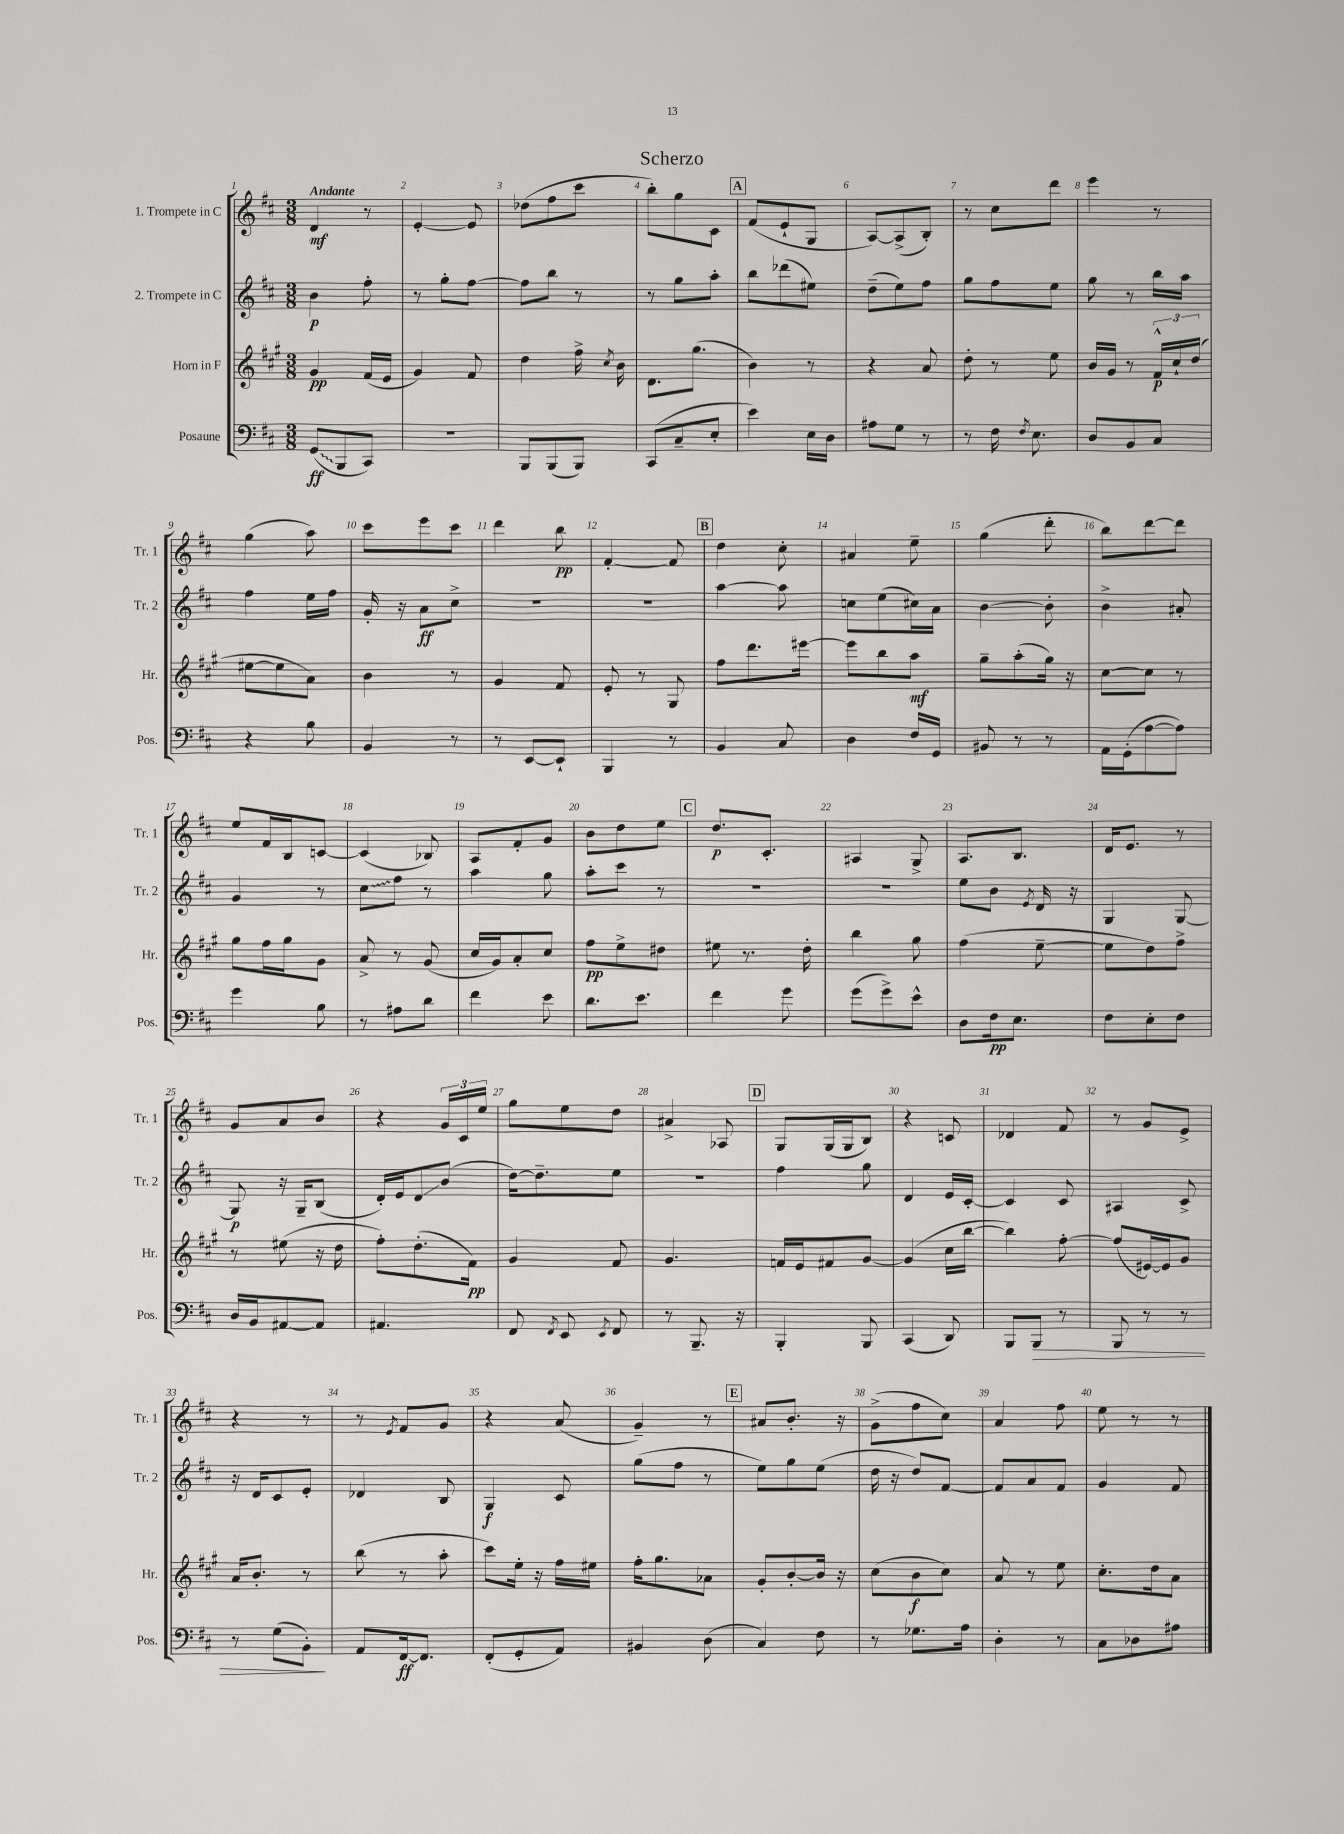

**kern	**kern	**kern	**kern
*staff4	*staff3	*staff2	*staff1
*clefF4	*clefG2	*clefG2	*clefG2
*k[f#c#]	*k[f#c#g#]	*k[f#c#]	*k[f#c#]
*M3/8	*M3/8	*M3/8	*M3/8
(8GG	4g#	4b	4d
8BBB	.	.	.
8CC#)	(16f#	8ff#'	8r
.	16e	.	.
=	=	=	=
4.r	4g#)	8r	[4e'
.	.	8gg'	.
.	8f#	[8ff#	8e]
=	=	=	=
8BBB	4dd	8ff#]	(8dd-
(8BBB	.	8bb	8ff#
8BBB)	16ff#^	8r	8ccc#
.	8qcc#	.	.
.	16b	.	.
=	=	=	=
(8CC#	8.d	8r	8bb')
8C#~	.	8gg	8gg
.	(8.gg#	.	.
8E'	.	8aa'	8c#
=	=	=	=
4e)	4b)	8bb	(8f#
.	.	(8ddd-	8e`
16E	8r	8ee#)	8G
16D	.	.	.
=	=	=	=
8A#	4r	(8dd~	[8A)
8G	.	8ee)	(8A^]
8r	8a	8ff#	8B')
=	=	=	=
8r	8dd'	8gg	8r
16F#	8r	8ff#	8cc#
8qF#	.	.	.
8.E	.	.	.
.	8ee	8ee	8ddd
=	=	=	=
8D	16b	8gg	4eee
.	16g#	.	.
8BB	8r	8r	.
8C#	24f#^^	16bb	8r
.	24cc#`	.	.
.	.	16aa	.
.	(24dd	.	.
=	=	=	=
4r	[8ee#	4ff#	(4gg
.	8ee#]	.	.
8B	8a)	16ee	8aa)
.	.	16ff#	.
=	=	=	=
4BB	4b	16g'	8ccc#
.	.	16r	.
.	.	8a	8eee
8r	8r	8cc#^	8ccc#
=	=	=	=
8r	4g#	4.r	4ddd
[8EE	.	.	.
8EE`]	8f#	.	8bb
=	=	=	=
4BBB	8e'	4.r	[4f#'
.	8r	.	.
8r	8G#	.	8f#]
=	=	=	=
4BB	8ff#	[4aa	4dd
.	8.ddd	.	.
8C#	.	8aa]	8cc#'
.	[16eee#	.	.
=	=	=	=
4D	8eee#]	8cc	4a#
.	8bb	(8ee	.
16F#	8aa	16cc#)	8ee~
16GG	.	16a	.
=	=	=	=
8BB#	8gg#~	[4b	(4gg
8r	(8aa'	.	.
8r	16gg#)	8b']	8ddd'
.	16r	.	.
=	=	=	=
16AA	[8cc#	4b^	8bb)
(16GG'	.	.	.
[8A	8cc#]	.	[8ddd
8A])	8r	8a#'	8ddd]
=	=	=	=
4g	8gg#	4g	8ee
.	16ff#	.	16f#
.	16gg#	.	16B
8B	8g#	8r	[8c
=	=	=	=
8r	8a^	8cc#	(4c]
8A#	8r	8ff#	.
8d	(8g#	8r	8B-)
=	=	=	=
4f#	16cc#	4aa	8A
.	16g#)	.	.
.	8a'	.	8f#'
8e	8cc#	8gg	8g
=	=	=	=
8.d	8ff#	8aa'	8b
.	8ee^	8ccc#	8dd
8.e	.	.	.
.	8dd#	8r	8ee
=	=	=	=
4f#	8ee#	4.r	8.dd
.	8.r	.	.
.	.	.	8.c#'
8g	.	.	.
.	16dd'	.	.
=	=	=	=
(8g	4bb	4.r	4A#
8g^)	.	.	.
8e^^	8gg#	.	8G^
=	=	=	=
8D	(4ff#	8ee	8.A
16F#	.	8b	.
8.E	.	.	8.B
.	.	8qe	.
.	[8ee~	16d	.
.	.	16r	.
=	=	=	=
8F#	8ee]	4G	16d
.	.	.	8.e
8E'	8dd)	.	.
8F#	8ff#^	[8G	8r
=	=	=	=
16D	8r	8G]	8g
16BB	.	.	.
[8AA#	(8ee#	16r	8a
.	.	16G~	.
8AA#]	16r	(8B	8b
.	16dd	.	.
=	=	=	=
4.AA#	8ff#')	16d')	4r
.	.	16e	.
.	(8.dd'	8d	.
.	.	(8b	24g
.	.	.	24c#
.	16f#)	.	.
.	.	.	24ee
=	=	=	=
8FF#	4g#	[16dd)	8gg
.	.	8.dd~]	.
8qFF#	.	.	.
8EE	.	.	8ee
8qEE	.	.	.
8FF#	8f#	8ee	8dd
=	=	=	=
8r	4.g#	4.r	4a#^
8.BBB~	.	.	.
.	.	.	8A-
16r	.	.	.
=	=	=	=
4BBB'	16f	4ff#	8G
.	16e	.	.
.	8f#	.	(16G
.	.	.	16G
8BBB	[8g#	8gg	8B)
=	=	=	=
(4CC#	(4g#]	4d	4r
8DD)	16cc#	16e	8c
.	[16bb	[16c#'	.
=	=	=	=
8BBB	4bb])	4c#]	4d-
8BBB	.	.	.
8r	[8ff#'	8c#	8f#
=	=	=	=
8BBB	(8ff#]	4A#	8r
8r	[16e#)	.	8g
.	16e#]	.	.
8r	8g#	8c#^	8e^
=	=	=	=
8r	16a	16r	4r
.	8.b'	16d	.
(8G	.	8c#	.
8BB')	8r	8e'	8r
=	=	=	=
8AA	(8bb	4d-	8r
.	.	.	8qe
[16FF#	8r	.	8f#
8.FF#]	.	.	.
.	8aa'	8B	8g
=	=	=	=
(8FF#'	8ccc#)	4G	4r
8GG'	16ee'	.	.
.	16r	.	.
8AA)	16ff#	8c#	(8a
.	16ee#	.	.
=	=	=	=
4BB#	16ff#'	(8gg	4g~)
.	8.gg#	.	.
.	.	8ff#	.
(8D	8a-	8r	8r
=	=	=	=
4C#)	8g#'	8ee)	8a#
.	[8b'	8gg	8.b'
8F#	16b]	(8ee	.
.	16r	.	16r
=	=	=	=
8r	(8cc#	16dd	(8g^
.	.	16r	.
8.G-	8b	8dd)	8ff#
.	8cc#)	[8f#	8cc#)
16A	.	.	.
=	=	=	=
4D'	8a	8f#]	4a
.	8r	8a	.
8r	8ee	8f#	8ff#
=	=	=	=
8C#	8.cc#'	4g	8ee
8D-	.	.	8r
.	16dd	.	.
8A#	8a	8f#	8r
==	==	==	==
*-	*-	*-	*-
